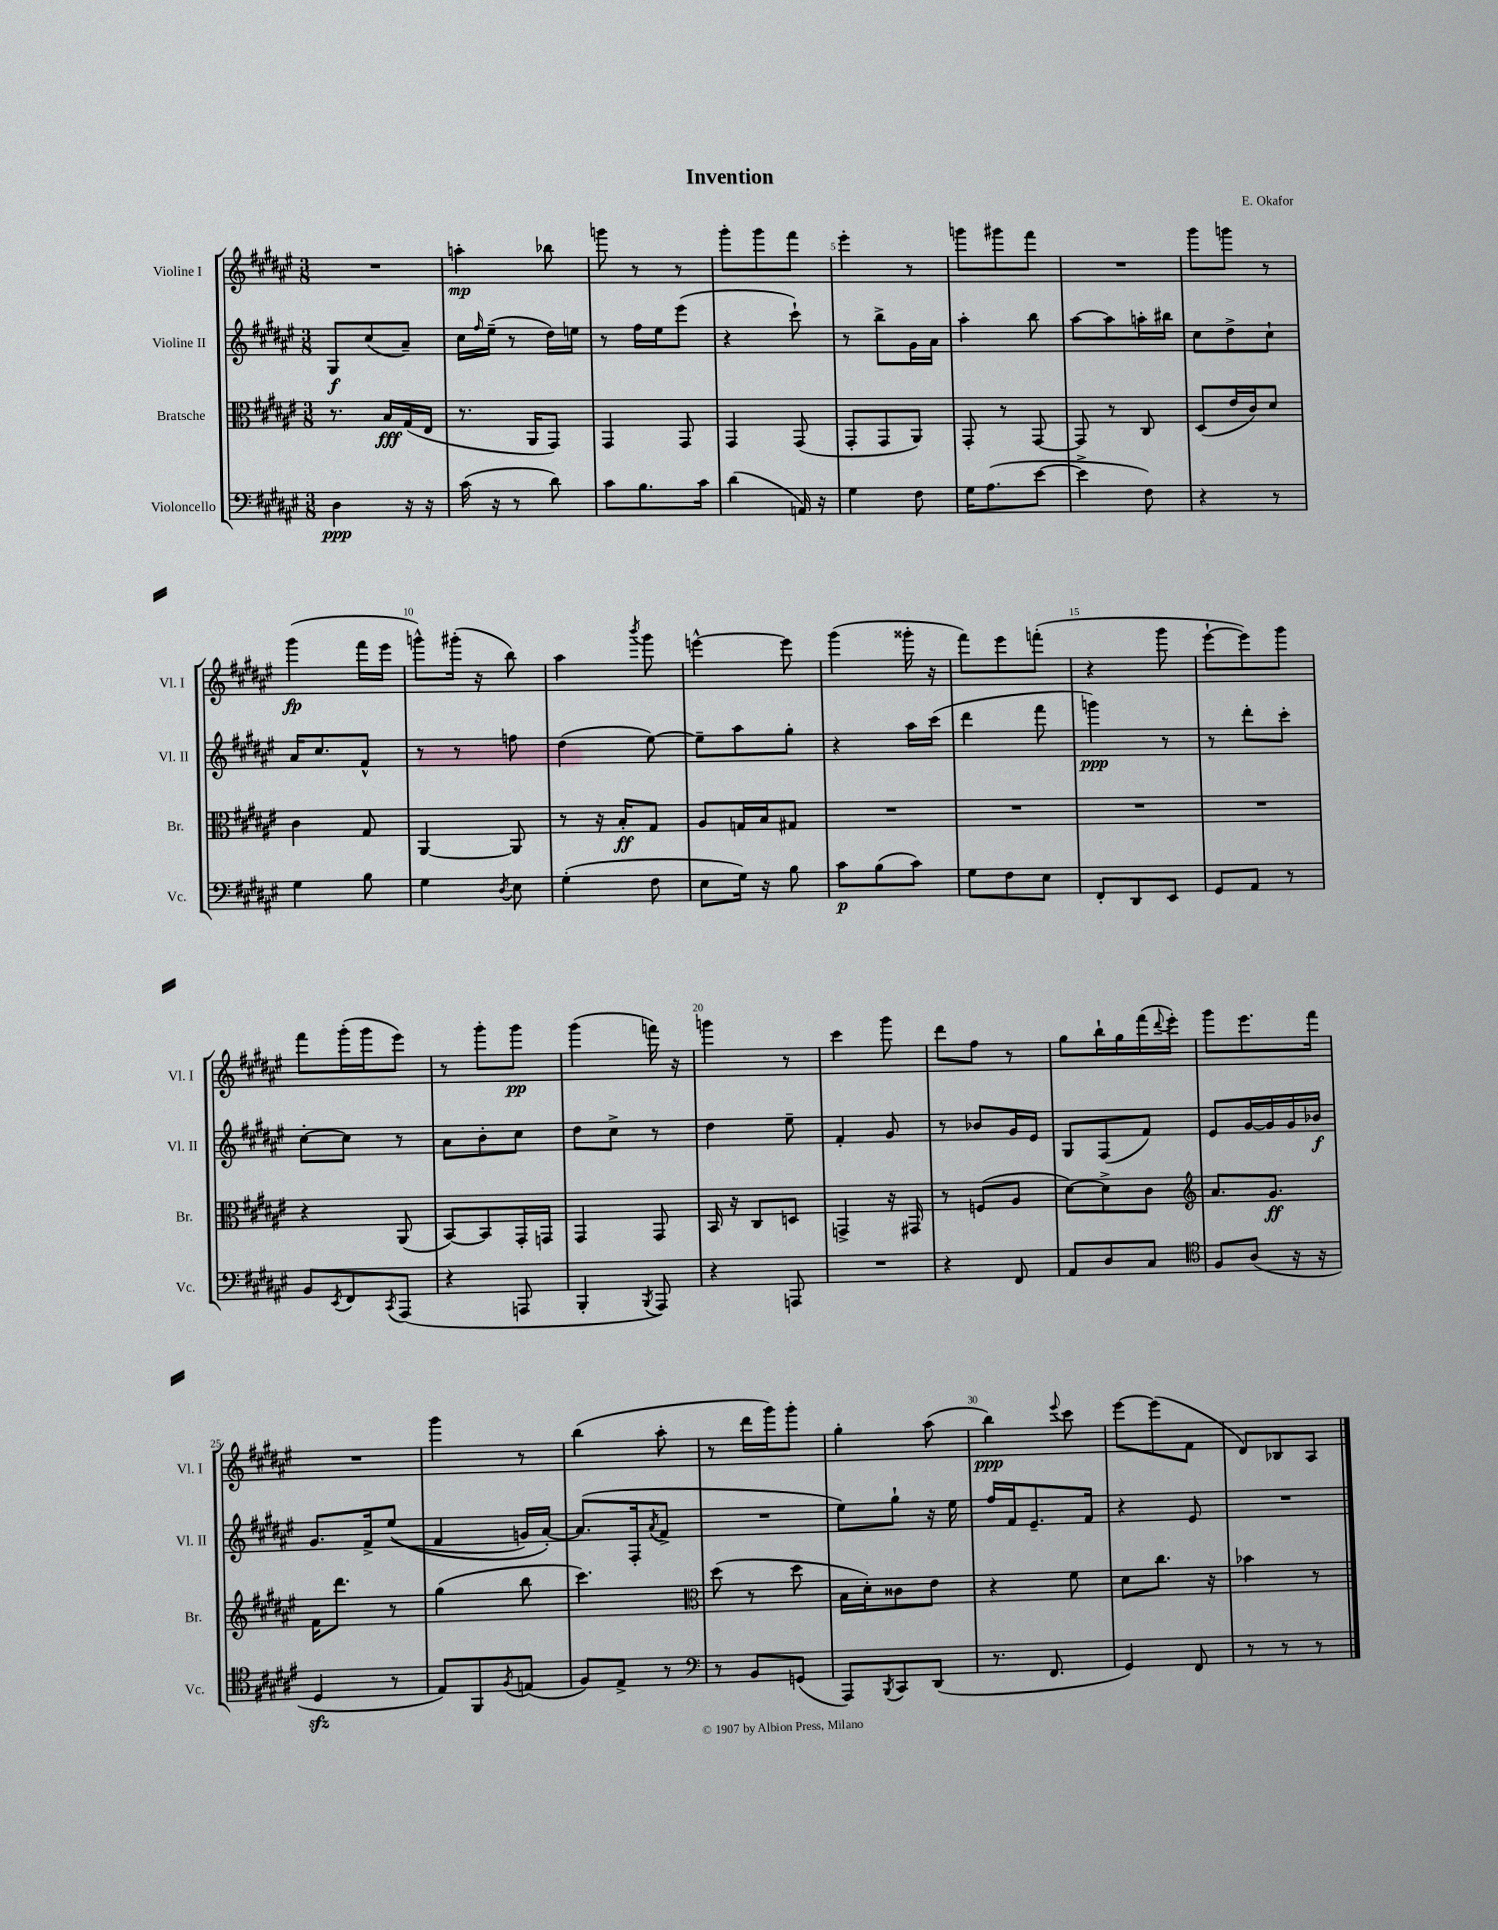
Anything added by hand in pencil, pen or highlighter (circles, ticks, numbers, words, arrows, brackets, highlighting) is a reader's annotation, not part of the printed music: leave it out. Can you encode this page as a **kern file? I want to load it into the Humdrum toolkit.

**kern	**kern	**kern	**kern
*staff4	*staff3	*staff2	*staff1
*clefF4	*clefC3	*clefG2	*clefG2
*k[f#c#g#d#a#e#]	*k[f#c#g#d#a#e#]	*k[f#c#g#d#a#e#]	*k[f#c#g#d#a#e#]
*M3/8	*M3/8	*M3/8	*M3/8
4D#	8.r	8G#	4.r
.	.	(8cc#	.
.	16B	.	.
16r	(16G#	8a#~)	.
16r	16E#	.	.
=	=	=	=
(16c#	8.r	16cc#	4aa'
.	.	16qqff#	.
16r	.	(16ee#~	.
8r	.	8r	.
.	16AA#	.	.
8d#)	8GG#)	16dd#)	8bb-
.	.	16ee	.
=	=	=	=
8c#	4GG#	8r	8ggg
8.B	.	16ff#	8r
.	.	16ee#	.
.	8GG#	(8eee#	8r
16c#	.	.	.
=	=	=	=
(4d#	4GG#	4r	8ggg#'
.	.	.	8ggg#
16AA)	(8GG#	8ccc#`)	8fff#
16r	.	.	.
=	=	=	=
4G#	8GG#'	8r	4eee#'
.	8GG#	8bb^	.
8F#	8AA#)	16g#	8r
.	.	16a#	.
=	=	=	=
16G#	8GG#'	4aa#'	8ggg
(8.A#	.	.	.
.	8r	.	8ggg#
[8e#	[8GG#	8bb	8fff#
=	=	=	=
4e#^]	8GG#]	[8aa#	4.r
.	8r	8aa#]	.
8F#)	8C#	16aa'	.
.	.	16bb#	.
=	=	=	=
4r	(8D#	8cc#	8ggg#
.	16e#	8dd#^	8ggg
.	16c#)	.	.
8r	8d#	8cc#`	8r
=	=	=	=
4G#	4c#	16a#	(4ggg#
.	.	8.cc#	.
8B	8G#	8f#^^	16fff#
.	.	.	16eee#
=	=	=	=
4G#	[4AA#	8r	8ggg^^)
.	.	8r	(16ggg#'
.	.	.	16r
8qD#	.	.	.
8E#	8AA#]	8ff	8bb)
=	=	=	=
(4G#'	8r	(4dd#	4aa#
.	16r	.	.
.	16B'	.	.
.	.	.	8qbbb
8F#	8G#	[8ee#)	8ggg#
=	=	=	=
8E#	8A#	8ee#~]	[4eee^^
16G#)	16G	8aa#	.
16r	16B	.	.
8B	8G#	8gg#'	8eee]
=	=	=	=
8c#	4.r	4r	(4ggg#
(8B	.	.	.
8c#)	.	16aa#	16ggg##'
.	.	(16ccc#	16r
=	=	=	=
8G#	4.r	4ddd#	8fff#)
8F#	.	.	8eee#
8E#	.	8fff#	(8fff'
=	=	=	=
8FF#'	4.r	4ggg)	4r
8DD#	.	.	.
8EE#	.	8r	8ggg#
=	=	=	=
8GG#	4.r	8r	[8eee#`
8AA#	.	8ddd#'	8eee#])
8r	.	8ccc#'	8ggg#
=	=	=	=
8BB	4r	[8cc#'	8fff#
8qEE#	.	.	.
8FF#	.	8cc#]	(16ggg#'
.	.	.	16ggg#
8qCC#	.	.	.
(8AAA#	(8AA#	8r	8eee#)
=	=	=	=
4r	[8BB)	8a#	8r
.	8BB]	8b'	8ggg#'
8AAA	16GG#'	8cc#	8ggg#
.	16GG	.	.
=	=	=	=
4BBB'	4GG#	8dd#	(4ggg#
.	.	8cc#^	.
8qBBB	.	.	.
8AAA#)	8GG#	8r	16fff)
.	.	.	16r
=	=	=	=
4r	16BB	4dd#	4ggg
.	16r	.	.
.	8C#	.	.
8AAA	8D	8ee#~	8r
=	=	=	=
4.r	4GG^	4f#'	4ccc#
.	16r	8g#	8ggg#
.	16GG#	.	.
=	=	=	=
4r	8r	8r	8ddd#
.	(8F	8b-	8ff#
8FF#	8A#	16g#	8r
.	.	16e#	.
=	=	=	=
8AA#	[8d#)	8G#	8gg#
8D#	8d#^]	(8F#	16bb`
.	.	.	16gg#
8C#	8c#	8f#)	(16fff#
.	.	.	8qqddd#
.	.	.	16eee#')
=	=	=	=
*clefC4	*clefG2	*	*
8F#	8.a#	8e#	8ggg#
(8A#	.	[16g#	8.eee#
.	8.g#	16g#]	.
16r	.	16g#	.
16r	.	16b-	16fff#
=	=	=	=
4D#	16f#	8.g#	4.r
.	8.ddd#	.	.
.	.	16f#^	.
8r	8r	&((8ee#	.
=	=	=	=
8E#)	(4gg#	4f#	4ggg#
8FF#	.	.	.
8qF#	.	.	.
(8E	8bb	16g)	8r
.	.	[16a#'&)	.
=	=	=	=
8F#)	4.ccc#)	(8.a#]	(4bb
8E#^	.	.	.
.	.	16F#'	.
.	.	8qa#	.
8r	.	8f#^	8aa#'
=	=	=	=
*clefF4	*clefC3	*	*
8r	(8dd#	4.r	8r
8BB	8r	.	16ddd#
.	.	.	16ggg#)
(8GG	8dd#	.	8ggg#'
=	=	=	=
8AAA#)	16B	8ee#)	4gg#'
.	16d#')	.	.
8qBBB	.	.	.
8CC#	8c##	8gg#`	.
(8DD#	8e#	16r	(8aa#
.	.	16ee#	.
=	=	=	=
8.r	4r	16ff#	4bb)
.	.	16f#	.
.	.	8.e#~	.
8.FF#	.	.	.
.	.	.	8qqeee#
.	8f#	.	8ccc#
.	.	16f#	.
=	=	=	=
4GG#)	8d#	4r	[8eee#
.	8.cc#	.	(8eee#]
8FF#	.	8e#	8f#
.	16r	.	.
=	=	=	=
8r	4b-	4.r	8d#)
8r	.	.	8B-
8r	8r	.	8A#
==	==	==	==
*-	*-	*-	*-
